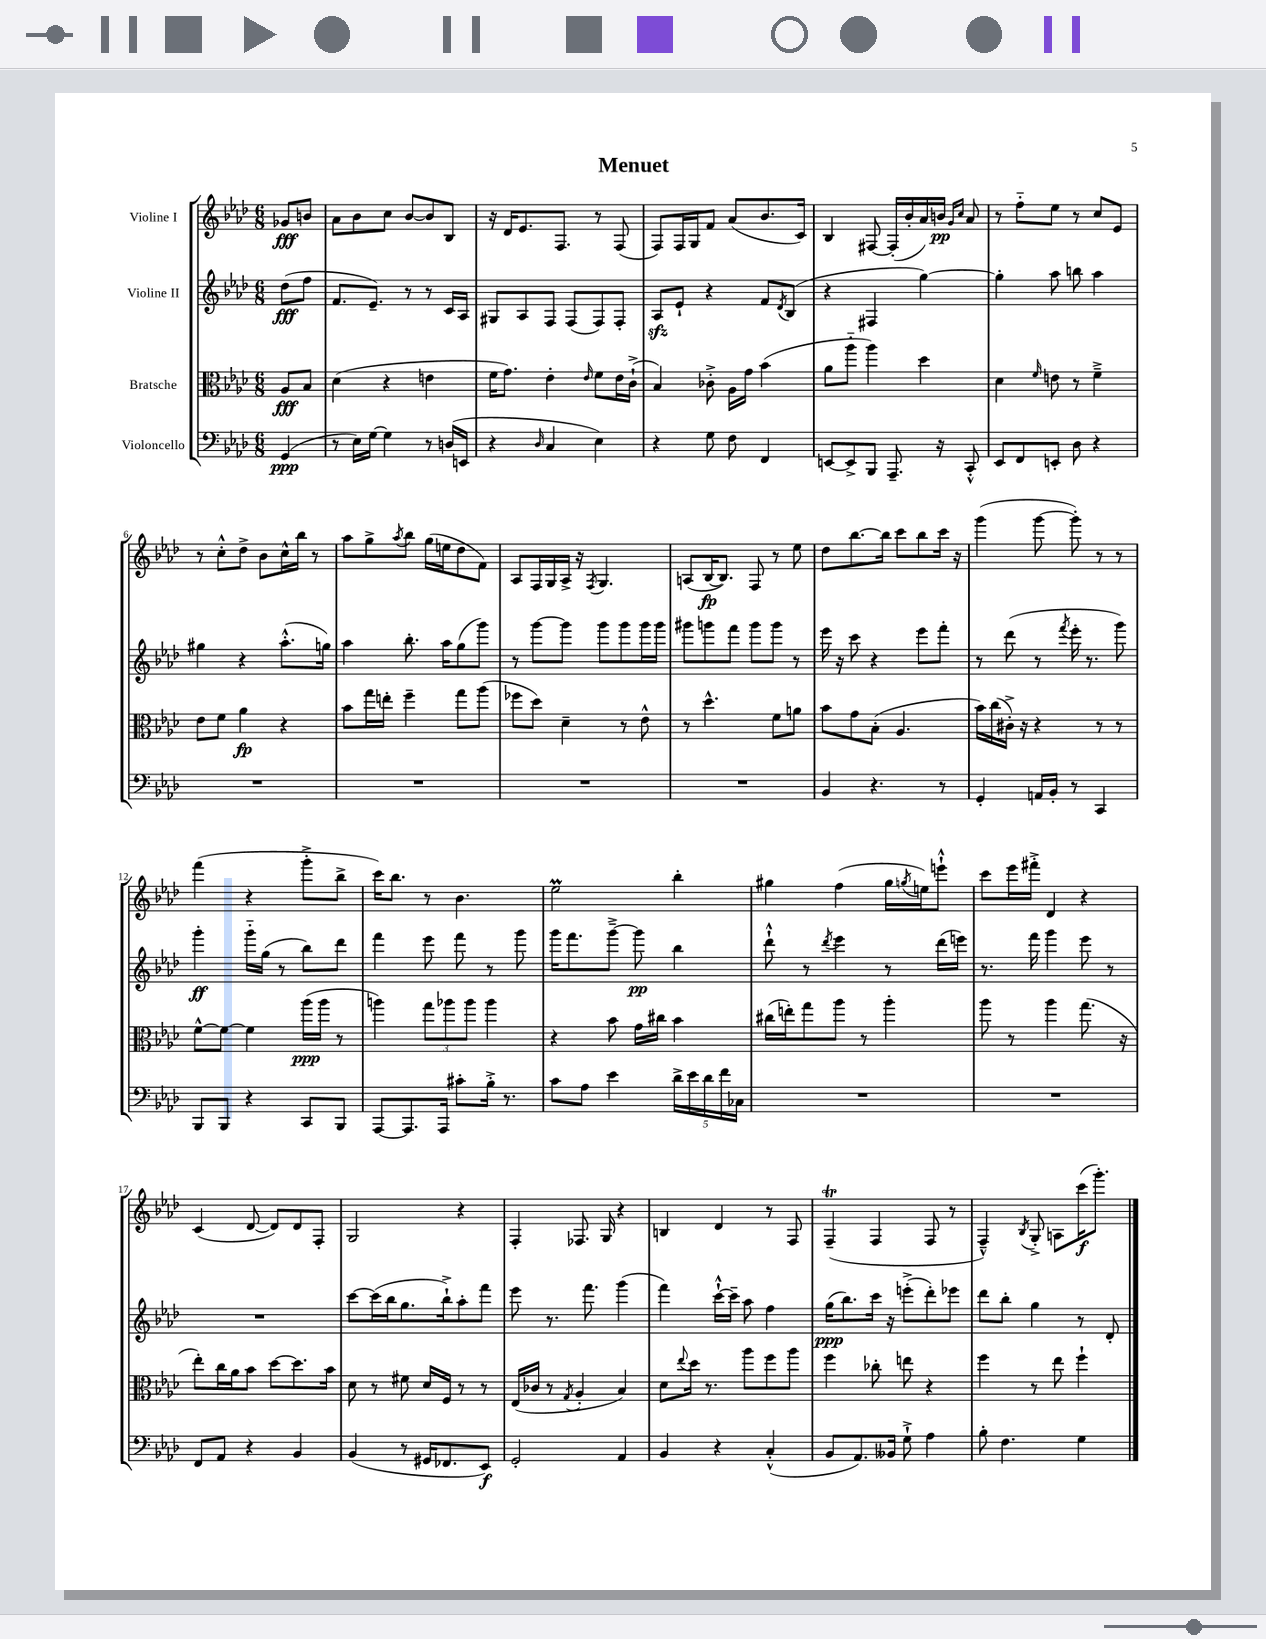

**kern	**dynam	**kern	**dynam	**kern	**dynam	**kern	**dynam
*part4	*part4	*part3	*part3	*part2	*part2	*part1	*part1
*staff4	*staff4	*staff3	*staff3	*staff2	*staff2	*staff1	*staff1
*I"Violoncello	*	*I"Bratsche	*	*I"Violine II	*	*I"Violine I	*
*clefF4	*	*clefC3	*	*clefG2	*	*clefG2	*
*k[b-e-a-d-]	*	*k[b-e-a-d-]	*	*k[b-e-a-d-]	*	*k[b-e-a-d-]	*
*M6/8	*	*M6/8	*	*M6/8	*	*M6/8	*
=	=	=	=	=	=	=	=
(4GG/	ppp	8A-/L	fff	(8dd-\L	fff	8g-X/L	fff
.	.	8B-/J	.	8ff\J	.	8bn/J	.
=1	=1	=1	=1	=1	=1	=1	=1
8r	.	(4d-\	.	8.f/L	.	8a-\L	.
16E-\LL)	.	.	.	.	.	8b-\	.
[16G\JJ	.	.	.	8.e-~/J)	.	.	.
4G\]	.	4r	.	.	.	8cc\J	.
.	.	.	.	8r	.	[8b-/L	.
8r	.	4en\	.	8r	.	8b-/]	.
(16Dn/LL	.	.	.	16c/LL	.	8B-/J	.
16EEn/JJ	.	.	.	16A-/JJ	.	.	.
=2	=2	=2	=2	=2	=2	=2	=2
4r	.	16f\KL	.	8G#X/L	.	16r	.
.	.	8.g\J)	.	.	.	16d-/KL	.
.	.	.	.	8A-/	.	8.e-/	.
16qqD-/	.	.	.	.	.	.	.
4C/	.	4e-'\	.	8F/J	.	.	.
.	.	.	.	.	.	8.F/J	.
.	.	.	.	(8F/L	.	.	.
.	.	16qqe-/	.	.	.	.	.
4E-\)	.	8f\L	.	8F/)	.	8r	.
.	.	16e-\L	.	8F'/J	.	(8F/	.
.	.	(16c`^\JJ	.	.	.	.	.
=3	=3	=3	=3	=3	=3	=3	=3
4r	.	4B-/)	.	8A-zz/L	.	8F/L)	.
.	.	.	.	8e-`/J	.	16F/L	.
.	.	.	.	.	.	16G/J	.
8G\	.	8c-X'^\	.	4r	.	8f/J	.
8F\	.	16A-\LL	.	.	.	(8a-/L	.
.	.	16g\JJ	.	.	.	.	.
4FF/	.	(4b-\	.	8f/L	.	8.b-/	.
.	.	.	.	8qd-/	.	.	.
.	.	.	.	(8B-/J	.	.	.
.	.	.	.	.	.	16c/Jk)	.
=4	=4	=4	=4	=4	=4	=4	=4
[8EEn/L	.	8a-\L	.	4r	.	4B-/	.
8EE^/]	.	8aa-\J	.	.	.	.	.
8BBB-/J	.	4aa-\)	.	4F#X/	.	[8F#X/	.
8.AAA-~/	.	.	.	.	.	(16F#'/LL]	.
.	.	.	.	.	.	16b-'/	.
.	.	4dd-\	.	[4gg\)	.	16a-/)	.
16r	.	.	.	.	.	16bn/JJ	pp
.	.	.	.	.	.	16qqg/LL	.
.	.	.	.	.	.	16qqcc/JJ	.
8CC'^^/	.	.	.	.	.	8a-/	.
=5	=5	=5	=5	=5	=5	=5	=5
8EE-/L	.	4d-\	.	4gg'\]	.	8r	.
8FF/	.	.	.	.	.	8ff\L	.
.	.	16qqf/	.	.	.	.	.
8EEn'/J	.	8en\	.	8aa-\	.	8ee-\J	.
8D-\	.	8r	.	8bbn\	.	8r	.
4r	.	4f~^\	.	4aa-\	.	8cc/L	.
.	.	.	.	.	.	8e-/J	.
!!LO:LB:g=z
=6	=6	=6	=6	=6	=6	=6	=6
2.r	.	8e-\L	.	4gg#X\	.	8r	.
.	.	8f\J	.	.	.	8cc'^^\L	.
.	.	4a-\	fp	4r	.	8dd-^\J	.
.	.	.	.	.	.	8b-\L	.
.	.	4r	.	(8.aa-'^^\L	.	16cc^^\L	.
.	.	.	.	.	.	16bb-\JJ	.
.	.	.	.	.	.	8r	.
.	.	.	.	16ggn\Jk)	.	.	.
=7	=7	=7	=7	=7	=7	=7	=7
2.r	.	8b-\L	.	4aa-\	.	8aa-\L	.
.	.	16gg\L	.	.	.	8gg^\	.
.	.	16een'\JJ	.	.	.	.	.
.	.	.	.	.	.	8qaa-/	.
.	.	4ff~\	.	8.bb-'\	.	8bb-\J	.
.	.	.	.	.	.	(16gg\LL	.
.	.	.	.	16aa-\KL	.	16een\J	.
.	.	8gg\L	.	(8gg\	.	8dd-\	.
.	.	(8aa-\J	.	8ggg\J)	.	8f\J)	.
=8	=8	=8	=8	=8	=8	=8	=8
2.r	.	8ff-X\L	.	8r	.	8A-/L	.
.	.	8dd-\J)	.	[8ggg\L	.	16F/L	.
.	.	.	.	.	.	16G/	.
.	.	4d-~\	.	8ggg\J]	.	16A-^/JJ	.
.	.	.	.	.	.	16r	.
.	.	.	.	.	.	8qF/	.
.	.	.	.	8ggg\L	.	4.G/	.
.	.	8r	.	8ggg\	.	.	.
.	.	8e-^^\	.	16ggg\L	.	.	.
.	.	.	.	16ggg\JJ	.	.	.
=9	=9	=9	=9	=9	=9	=9	=9
2.r	.	8r	.	8ggg#X\L	.	(8An/L	.
.	.	4.dd-^^\	.	8gggn\	.	[16B-/K	fp
.	.	.	.	.	.	8.B-/J])	.
.	.	.	.	8fff\J	.	.	.
.	.	.	.	8ggg\L	.	8F/	.
.	.	8f\L	.	8ggg\J	.	8r	.
.	.	8an\J	.	8r	.	8ee-\	.
=10	=10	=10	=10	=10	=10	=10	=10
4BB-/	.	8b-\L	.	16eee-\	.	8dd-\L	.
.	.	.	.	16r	.	.	.
.	.	8g\	.	8ccc\	.	[8.bb-\	.
4.r	.	(8B-'\J	.	4r	.	.	.
.	.	.	.	.	.	16bb-\Jk]	.
.	.	4.A-/	.	.	.	8ccc\L	.
.	.	.	.	8eee-\L	.	8bb-\	.
8r	.	.	.	8fff'\J	.	16ccc\Jk	.
.	.	.	.	.	.	16r	.
=11	=11	=11	=11	=11	=11	=11	=11
4GG'/	.	16b-\LL)	.	8r	.	(4ggg\	.
.	.	(16cc\	.	.	.	.	.
.	.	16c#X'^\JJ)	.	(8ddd-\	.	.	.
.	.	16r	.	.	.	.	.
16AAn/LL	.	4r	.	8r	.	[8ggg\	.
16BB-'/JJ	.	.	.	.	.	.	.
.	.	.	.	8qfff/	.	.	.
8r	.	.	.	16eee-'\	.	8ggg'\])	.
.	.	.	.	8.r	.	.	.
4CC/	.	8r	.	.	.	8r	.
.	.	8r	.	8ggg\)	.	8r	.
!!LO:LB:g=z
=12	=12	=12	=12	=12	=12	=12	=12
8BBB-/L	.	[8f^^\L	.	4ggg'\	ff	(4fff\	.
8BBB-/J	.	8f\J_	.	.	.	.	.
4r	.	4f\]	.	16ggg\LL	.	4r	.
.	.	.	.	(16gg\JJ	.	.	.
.	.	.	.	8r	.	.	.
8CC/L	.	(16aa-\LL	ppp	8bb-\L)	.	8ggg'^\L	.
.	.	16aa-\JJ	.	.	.	.	.
8BBB-/J	.	8r	.	8ddd-\J	.	8bb-^\J	.
=13	=13	=13	=13	=13	=13	=13	=13
[8AAA-/L	.	4aan\)	.	4fff\	.	16ccc\KL)	.
.	.	.	.	.	.	8.bb-\J	.
8.AAA-/]	.	.	.	.	.	.	.
.	.	12gg\L	.	8eee-\	.	8r	.
16AAA-/Jk	.	.	.	.	.	.	.
.	.	12aa-X\	.	.	.	.	.
8c#X'\L	.	.	.	8fff\	.	4.b-\	.
.	.	12aa-\J	.	.	.	.	.
16B-'^\Jk	.	4aa-\	.	8r	.	.	.
8.r	.	.	.	.	.	.	.
.	.	.	.	8ggg\	.	.	.
=14	=14	=14	=14	=14	=14	=14	=14
8c\L	.	4r	.	16ggg\KL	.	2ee-M\	.
.	.	.	.	8.fff\	.	.	.
8A-\J	.	.	.	.	.	.	.
4e-\	.	8b-\	.	[8ggg~^\J	.	.	.
.	.	16g\LL	.	8ggg\]	pp	.	.
.	.	16cc#X\JJ	.	.	.	.	.
20d-^\LL	.	4b-\	.	4bb-\	.	4bb-'\	.
20e-\	.	.	.	.	.	.	.
20d-\	.	.	.	.	.	.	.
20f\	.	.	.	.	.	.	.
20C-X\JJ	.	.	.	.	.	.	.
=15	=15	=15	=15	=15	=15	=15	=15
2.r	.	(16cc#X\LL	.	8ddd-`^^\	.	4gg#X\	.
.	.	16een'\J)	.	.	.	.	.
.	.	8gg\	.	8r	.	.	.
.	.	.	.	8qddd-/	.	.	.
.	.	8aa-\J	.	4eee-\	.	(4ff\	.
.	.	8r	.	.	.	.	.
.	.	4aa-'\	.	8r	.	16gg#\LL	.
.	.	.	.	.	.	8qggn/	.
.	.	.	.	.	.	16een\J)	.
.	.	.	.	(16ddd-\LL	.	8eeen`^^\J	.
.	.	.	.	16eeen\JJ)	.	.	.
=16	=16	=16	=16	=16	=16	=16	=16
2.r	.	8aa-\	.	8.r	.	8ccc\L	.
.	.	8r	.	.	.	16eee-\L	.
.	.	.	.	16fff\	.	16fff#X'^\JJ	.
.	.	4aa-\	.	4ggg\	.	4d-/	.
.	.	(8.gg\	.	8eee-\	.	4r	.
.	.	.	.	8r	.	.	.
.	.	16r	.	.	.	.	.
!!LO:LB:g=z
=17	=17	=17	=17	=17	=17	=17	=17
8FF/L	.	8ee-'\L)	.	2.r	.	(4c/	.
8AA-/J	.	16cc\L	.	.	.	.	.
.	.	16a-\J	.	.	.	.	.
4r	.	8b-\J	.	.	.	[8d-/	.
.	.	[8dd-\L	.	.	.	8d-/L])	.
4BB-/	.	8.dd-\]	.	.	.	8d-/	.
.	.	.	.	.	.	8F'/J	.
.	.	16b-\Jk	.	.	.	.	.
=18	=18	=18	=18	=18	=18	=18	=18
(4BB-/	.	8d-\	.	[8ccc\L	.	2G/	.
.	.	8r	.	(16ccc\L]	.	.	.
.	.	.	.	16bb-\J	.	.	.
8r	.	8f#X\	.	8.gg\	.	.	.
16GG#X/KL	.	16d-/LL	.	.	.	.	.
8.FF-X/	.	16F/JJ	.	16bb-`^\k)	.	.	.
.	.	8r	.	8aa-'\	.	4r	.
8EE-/J)	f	8r	.	8fff\J	.	.	.
=19	=19	=19	=19	=19	=19	=19	=19
2GG'/	.	(16E-/LL	.	8eee-\	.	4F'/	.
.	.	16c-X/JJ	.	.	.	.	.
.	.	8r	.	8.r	.	.	.
.	.	8qG/	.	.	.	.	.
.	.	4A-'/	.	.	.	8.F-X/	.
.	.	.	.	8.fff\	.	.	.
.	.	.	.	.	.	16G/	.
4AA-/	.	4B-/)	.	(4ggg\	.	4r	.
=20	=20	=20	=20	=20	=20	=20	=20
4BB-/	.	8d-\L	.	4fff\)	.	4Bn/	.
.	.	8qqee-/	.	.	.	.	.
.	.	16dd-\Jk	.	.	.	.	.
.	.	8.r	.	.	.	.	.
4r	.	.	.	[16ccc`^^\LL	.	4d-/	.
.	.	.	.	16ccc~\JJ]	.	.	.
.	.	8aa-\L	.	8aa-\	.	.	.
(4C'^^/	.	8ff\	.	4ff\	.	8r	.
.	.	8aa-\J	.	.	.	8F/	.
=21	=21	=21	=21	=21	=21	=21	=21
8BB-/L	.	4ff\	.	(16gg\KL	ppp	(4FT~/	.
.	.	.	.	8.bb-\)	.	.	.
8.AA-/)	.	.	.	.	.	.	.
.	.	8cc-X'\	.	16ccc\Jk	.	4F/	.
16BB--X/Jk	.	.	.	16r	.	.	.
8G`^\	.	8een\	.	(8eeen'^\L	.	.	.
4A-\	.	4r	.	8ddd-'\)	.	8F/	.
.	.	.	.	8eee-X\J	.	8r	.
=22	=22	=22	=22	=22	=22	=22	=22
8B-'\	.	4ff\	.	8ddd-\L	.	4F~^^/)	.
4.F\	.	.	.	8bb-'\J	.	.	.
.	.	.	.	.	.	8qB-/	.
.	.	8r	.	4gg\	.	8G'^/	.
.	.	8ee-\	.	.	.	8An\L	.
4G\	.	4ff`\	.	8r	.	(16ccc\K	f
.	.	.	.	.	.	8.ggg'\J)	.
.	.	.	.	8d-'/	.	.	.
==	==	==	==	==	==	==	==
*-	*-	*-	*-	*-	*-	*-	*-
